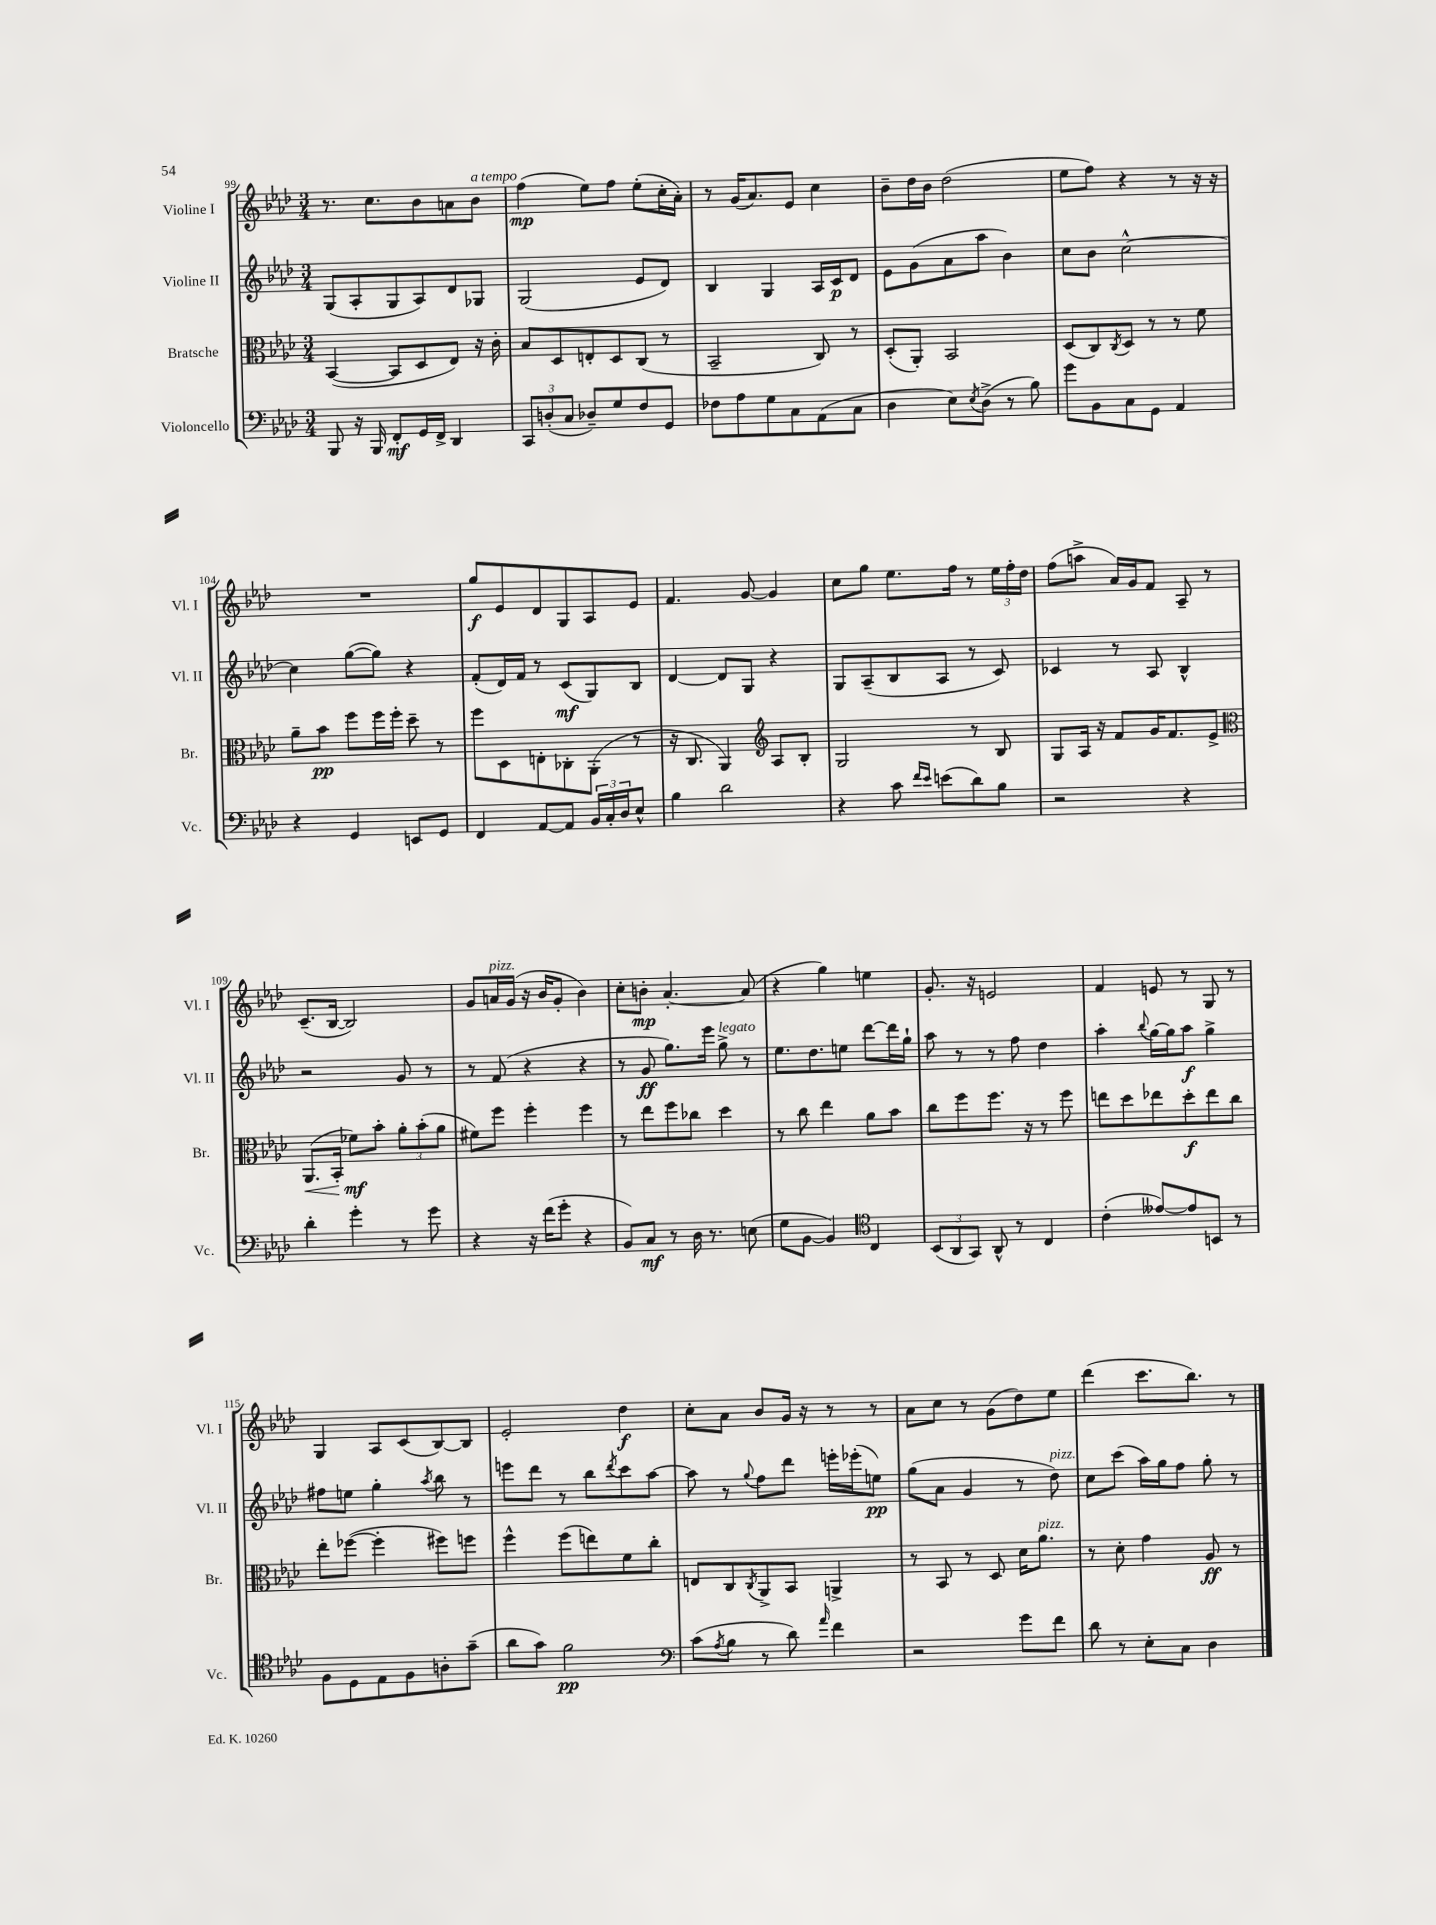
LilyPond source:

<<
\new StaffGroup <<
\new Staff = "s0" \with { instrumentName = "Violine I" shortInstrumentName = "Vl. I" } {
    \clef treble \key aes \major \numericTimeSignature \time 3/4
    r8. c''8. bes'8 a'8 bes'8^\markup { \italic "a tempo" } |
    f''4\mp( ees''8) f''8 ees''8-.( c''16-. aes'16-.) |
    r8 g'16( aes'8.) ees'8 c''4 |
    bes'8-- des''16 bes'16 des''2( |
    ees''8 f''8) r4 r8 r16 r16 |
    R2. |
    g''8\f ees'8 des'8 g8 aes8 ees'8 |
    f'4. g'8~ g'4 |
    c''8 g''8 ees''8. f''16 r8 \tuplet 3/2 { ees''16 f''16-. des''16 } |
    f''8( a''8-> aes'16) g'16 f'8 aes8-- r8 |
    c'8.--( bes16~ bes2) |
    g'8 a'16^\markup { \italic "pizz." } g'16( r16 bes'16 g'8-. bes'4) |
    c''8-. b'8-.\mp aes'4.~-. aes'8( |
    r4 g''4) e''4 |
    g'8.-. r16 e'2 |
    f'4 e'8 r8 g8 r8 |
    g4 aes8 c'8( bes8~) bes8 |
    ees'2-. des''4\f |
    c''8-. aes'8 bes'8 g'16 r16 r8 r8 |
    aes'8 c''8 r8 g'8( des''8) ees''8 |
    des'''4( c'''8. bes''8.) r8 \bar "|." |
}
\new Staff = "s1" \with { instrumentName = "Violine II" shortInstrumentName = "Vl. II" } {
    \clef treble \key aes \major \numericTimeSignature \time 3/4
    g8( aes8-. g8 aes8) des'8 ges8 |
    g2( ees'8 des'8) |
    bes4 g4 aes16 c'16\p des'8 |
    ees'8 g'8( aes'8 aes''8 bes'4) |
    c''8 bes'8 c''2~-^ |
    c''4 g''8~( g''8) r4 |
    f'8-.( des'16) f'16 r8 c'8\mf( g8) bes8 |
    des'4~ des'8 g8 r4 |
    g8 aes8--( bes8 aes8 r8 c'8) |
    ces'4 r8 aes8 bes4-^ |
    r2 g'8 r8 |
    r8 f'8( r4 r4 |
    r8 g'8\ff g''8.) ees'''16 g''8->^\markup { \italic "legato" } r8 |
    ees''8. des''8. e''8 des'''8~ des'''16 g''16-! |
    aes''8 r8 r8 f''8 des''4 |
    aes''4-. \appoggiatura { bes''8 } g''16~ g''16 aes''8\f g''4-> |
    fis''8 e''8 g''4-. \acciaccatura { aes''8 } bes''8 r8 |
    e'''8 des'''8 r8 bes''8 \acciaccatura { des'''8 } c'''8 aes''8~ |
    aes''8 r8 \appoggiatura { g''8 } f''8 des'''8 e'''16-. ees'''16-.( e''8\pp) |
    g''8( aes'8 g'4 r8 des''8^\markup { \italic "pizz." }) |
    c''8 c'''8( aes''16) g''16 f''8 g''8-. r8 \bar "|." |
}
\new Staff = "s2" \with { instrumentName = "Bratsche" shortInstrumentName = "Br." } {
    \clef alto \key aes \major \numericTimeSignature \time 3/4
    bes,4~( bes,8 des8 ees8) r16 c'16-. |
    bes8 des8 e8-. des8 c8( r8 |
    bes,2-- c8) r8 |
    des8-.( aes,8-.) bes,2 |
    des8( c8) \acciaccatura { c8 } des8 r8 r8 f'8 |
    aes'8-- bes'8\pp f''8 f''16 f''16-. des''8-- r8 |
    f''8 des8 e8-. ces8-. aes,8-.( r8 |
    r16 c8. aes,4) \clef treble aes8 bes8-. |
    g2 r8 bes8 |
    g8 aes16 r16 f'8 g'16 f'8. ees'8-> |
    \clef alto aes,8.\<( bes,16-. fes'8\mf\!) bes'8-. \tuplet 3/2 { aes'8-. bes'8-.( aes'8 } |
    fis'8) f''8 f''4-. f''4 |
    r8 ees''8 f''8 ces''8 des''4 |
    r8 c''8 ees''4 aes'8 bes'8 |
    c''8 f''8 f''8. r16 r8 f''8 |
    e''8 des''8 ees''8 des''8-.\f ees''8 c''8 |
    ees''8-. fes''8~( fes''4-. fis''8) f''8 |
    f''4-^ f''8( e''8) f'8 c''8-. |
    e8 c8 \acciaccatura { c8 } aes,8-> bes,8 a,4-> |
    r8 bes,8 r8 des8 des'16 aes'8.^\markup { \italic "pizz." } |
    r8 des'8-. g'4 aes8\ff r8 \bar "|." |
}
\new Staff = "s3" \with { instrumentName = "Violoncello" shortInstrumentName = "Vc." } {
    \clef bass \key aes \major \numericTimeSignature \time 3/4
    bes,,8 r16 bes,,16 f,8-.\mf g,16 f,16-> des,4 |
    \tuplet 3/2 { c,8 d8-.( c8 } des8--) g8 f8 g,8 |
    fes8 aes8 g8 c8 aes,8( c8 |
    des4 ees8) \acciaccatura { ees8 } des8->( r8 bes8) |
    g'8 bes,8 c8 g,8 aes,4 |
    r4 g,4 e,8 g,8 |
    f,4 aes,8~ aes,8 \tuplet 3/2 { bes,16 c16-. des16 } ees8-^ |
    bes4 des'2 |
    r4 c'8 \grace { f'16 ees'16 } e'8( des'8) bes8 |
    r2 r4 |
    des'4-. g'4-. r8 g'8 |
    r4 r16 f'16( g'8-. r4 |
    bes,8) c8\mf r8 des16 r8. e8( |
    g8 bes,8~ bes,4) \clef tenor c4 |
    \tuplet 3/2 { bes,8( aes,8 g,8) } aes,8-^ r8 c4 |
    c'4-.( eeses'8~) eeses'8 b,8 r8 |
    f8 des8 ees8 f8 a8-. g'8--( |
    aes'8 g'8) f'2\pp |
    \clef bass c'8( \acciaccatura { aes8 } bes8 r8 des'8) \grace { aes'16 } f'4 |
    r2 g'8 f'8 |
    des'8 r8 ees8-. c8 des4 \bar "|." |
}
>>
>>
\layout { \context { \Score currentBarNumber = #99 } }
